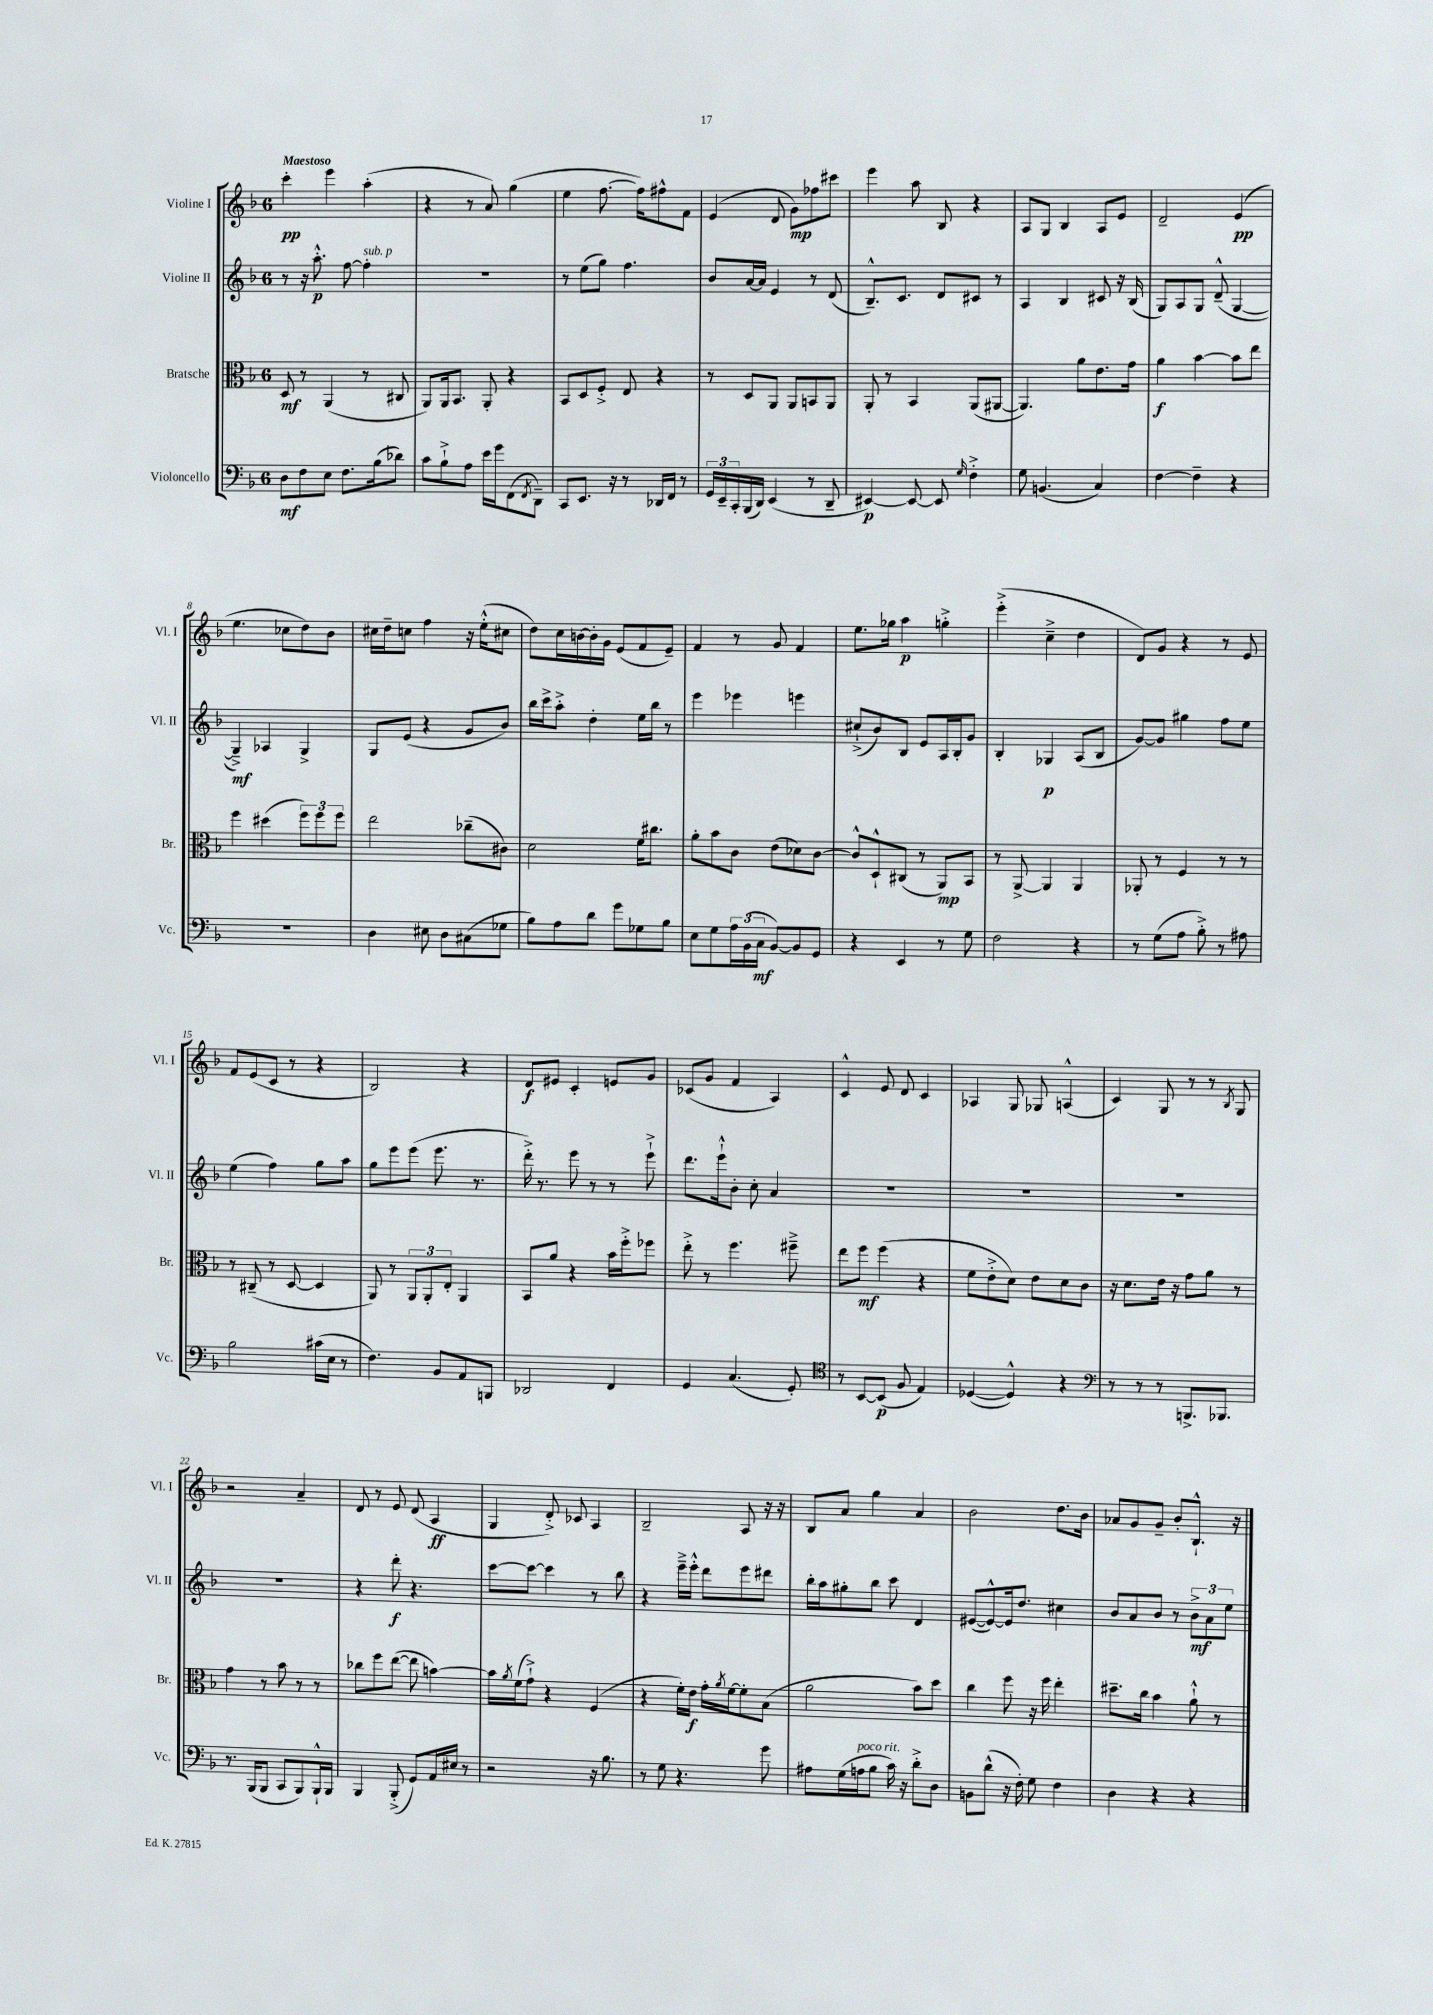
<<
\new StaffGroup <<
\new Staff = "s0" \with { instrumentName = "Violine I" shortInstrumentName = "Vl. I" } {
    \clef treble \key f \major \once \override Staff.TimeSignature.style = #'single-digit \time 6/8 \tempo "Maestoso"
    c'''4-.\pp e'''4 a''4-.( |
    r4 r8 a'8) g''4( |
    e''4 f''8.~ f''16) fis''8-^ f'8 |
    e'4( d'8 g'8\mp) fes''8 cis'''8 |
    e'''4 a''8 bes8 r4 |
    a8 g8 bes4 a8 e'8 |
    d'2-- e'4\pp( |
    e''4. ces''8 d''8) bes'8 |
    cis''16 d''16-- c''8 f''4 r16 e''16-.-^( cis''8 |
    d''8) c''16 b'16~ b'16-. g'16 e'8( f'8 e'8--) |
    f'4 r8 g'8 f'4 |
    e''8. ges''16 a''4\p g''4-.-> |
    e'''4-.->( c''4---> d''4 |
    d'8) g'8 r4 r8 e'8 |
    f'8 e'8( c'8 r8 r4 |
    bes2) r4 |
    d'8\f eis'8 c'4-. e'8 g'8 |
    ces'8( g'8 f'4 a4) |
    c'4-^ e'8 d'8 c'4 |
    aes4 g8 ges8 a4-^( |
    c'4) g8 r8 r8 \acciaccatura { bes8 } g8 |
    r2 a'4-- |
    d'8 r8 e'8 d'8( a4\ff |
    g4 d'8-.->) ces'8 a4 |
    bes2-- a8 r16 r16 |
    bes8 a'8 g''4 a'4 |
    bes'2 d''8. bes'16 |
    aes'8 g'8 g'8-- bes'8-. bes8.-!-^ r16 \bar "|." |
}
\new Staff = "s1" \with { instrumentName = "Violine II" shortInstrumentName = "Vl. II" } {
    \clef treble \key f \major \once \override Staff.TimeSignature.style = #'single-digit \time 6/8
    r8 r16 a''8.-.-^\p f''8~ f''4-.^\markup { \italic "sub. p" } |
    R2. |
    r8 e''8( g''8) f''4. |
    bes'8 a'16~ a'16 e'4 r8 d'8( |
    bes8.---^) c'8. d'8 cis'8 r8 |
    a4 bes4 cis'8 r16 bes16( |
    g8) a8 g8 d'8---^( g4~ |
    g4--->\mf) aes4 g4-> |
    g8 e'8( r4 g'8 bes'8) |
    bes''16 c'''16-> a''8-.-> d''4-. e''16 bes''16 r8 |
    e'''4 ees'''4 e'''4 |
    cis''8-!->( bes'8) bes8 e'8 a16 bes16-. g'8 |
    bes4-. ges4\p a8( bes8 |
    g'8~) g'8 gis''4 f''8 e''8 |
    e''4( f''4) g''8 a''8 |
    g''8 e'''8 e'''8( e'''8. r8. |
    d'''16-.->) r8. e'''8 r8 r8 e'''8-!-> |
    d'''8. e'''16-!-^ bes'8-. c''8-. a'4 |
    R2. |
    R2. |
    R2. |
    R2. |
    r4 d'''8-.\f r4. |
    c'''8~ c'''8~ c'''4 r8 bes''8 |
    r4 e'''16---> e'''16-.-^ d'''8 e'''8 dis'''8 |
    bes''16-. a''16 gis''8-. bes''8 c'''8 d'4 |
    eis'8~( eis'8~-^) eis'16 d''8. cis''4 |
    bes'8 a'8 bes'8 r8 \tuplet 3/2 { bes'8->\mf a'8 e''8 } \bar "|." |
}
\new Staff = "s2" \with { instrumentName = "Bratsche" shortInstrumentName = "Br." } {
    \clef alto \key f \major \once \override Staff.TimeSignature.style = #'single-digit \time 6/8
    d8\mf r8 a,4( r8 cis8 |
    a,8) a,16 bes,8. a,8-. r4 |
    bes,8 d8 f8-.-> e8 r4 |
    r8 d8 a,8 a,8 b,8 a,8 |
    a,8-. r8 bes,4 a,8( ais,8~ |
    ais,4.) a'8 e'8. g'16 |
    a'4\f bes'4~ bes'8 e''8 |
    f''4 dis''4( \tuplet 3/2 { f''8) f''8 f''8 } |
    e''2 ces''8--( cis'8) |
    d'2 f'16 cis''8. |
    a'8-. bes'8 c'8 e'8( des'8) c'8~ |
    c'8-^ d8-!-^ cis8( r8 a,8\mp) bes,8 |
    r8 a,8~-> a,4 a,4 |
    aes,8-. r8 f4 r8 r8 |
    r8 cis8--( r8 d8~ d4 |
    a,8) r8 \tuplet 3/2 { a,8 a,8-. e8-. } a,4 |
    bes,8 a'8 r4 bes'16 f''16-.-> fes''8 |
    e''8-.-> r8 f''4. fis''8---> |
    e''8 f''8\mf f''4( r4 |
    f'8 e'8-.-> d'8) e'8 d'8 c'8 |
    r16 d'8. e'16 r16 g'8 a'8 r8 |
    g'4 r8 bes'8 r8 r8 |
    ces''8 f''8 e''8~( e''8 b'4~) |
    b'16 \acciaccatura { a'8 } f'16( g'8-!->) r4 f4( |
    r4 f'16-.) e'16\f g'16-. \acciaccatura { a'8 } f'16~ f'8-. bes8( |
    a'2 bes'8) d''8 |
    c''4 f''8 r16 f''16 e''4-. |
    dis''8.-- c''16 bes'4 a'8-!-^ r8 \bar "|." |
}
\new Staff = "s3" \with { instrumentName = "Violoncello" shortInstrumentName = "Vc." } {
    \clef bass \key f \major \once \override Staff.TimeSignature.style = #'single-digit \time 6/8
    d8\mf f8 e8 f8. bes16( des'8) |
    c'8 bes8-!-> a8 e'16 g'16 f,8( \acciaccatura { f,8 } d,8--) |
    c,8 e,8. r16 r8 des,16 f,16 r8 |
    \tuplet 3/2 { g,16 e,16-- c,16-. } bes,,16( d,16) e,4( r8 d,8-- |
    eis,4~\p) eis,8~ eis,8 \grace { g16 } f4-.-> |
    g8 b,4.( c4) |
    f4~ f4-- r4 |
    r2. |
    d4 eis8 d8 cis8( ges8 |
    bes8) a8 d'8 g'8 ges8 bes8 |
    e8 g8 \tuplet 3/2 { a16 bes,16( c16\mf } bes,8~) bes,8 g,8 |
    r4 e,4 r8 g8 |
    f2 r4 |
    r8 g8( a8 bes8-.->) r8 ais8 |
    bes2 cis'16( e16 r8 |
    f4.) bes,8 a,8 b,,8 |
    des,2 f,4 |
    g,4 c4.( g,8-.) |
    \clef tenor r8 bes,8~ bes,8\p( f8 e4) |
    des4~( des4-^) r4 |
    \clef bass r8 r8 r8 b,,8.-> bes,,8. |
    r8. bes,,16( bes,,8 c,8 bes,,8) bes,,16-!-^ bes,,16 |
    bes,,4 bes,,8-.->( g,8) a,16 eis16 r8 |
    r2 r16 bes8. |
    r8 g8 r4. g'8 |
    ais8 g16( a16^\markup { \italic "poco rit." } bes8 c'16) r16 d'8-.-> d8 |
    b,8 d'8-^( r16 f16-.) g8 f4 |
    d4 r4 r4 \bar "|." |
}
>>
>>
